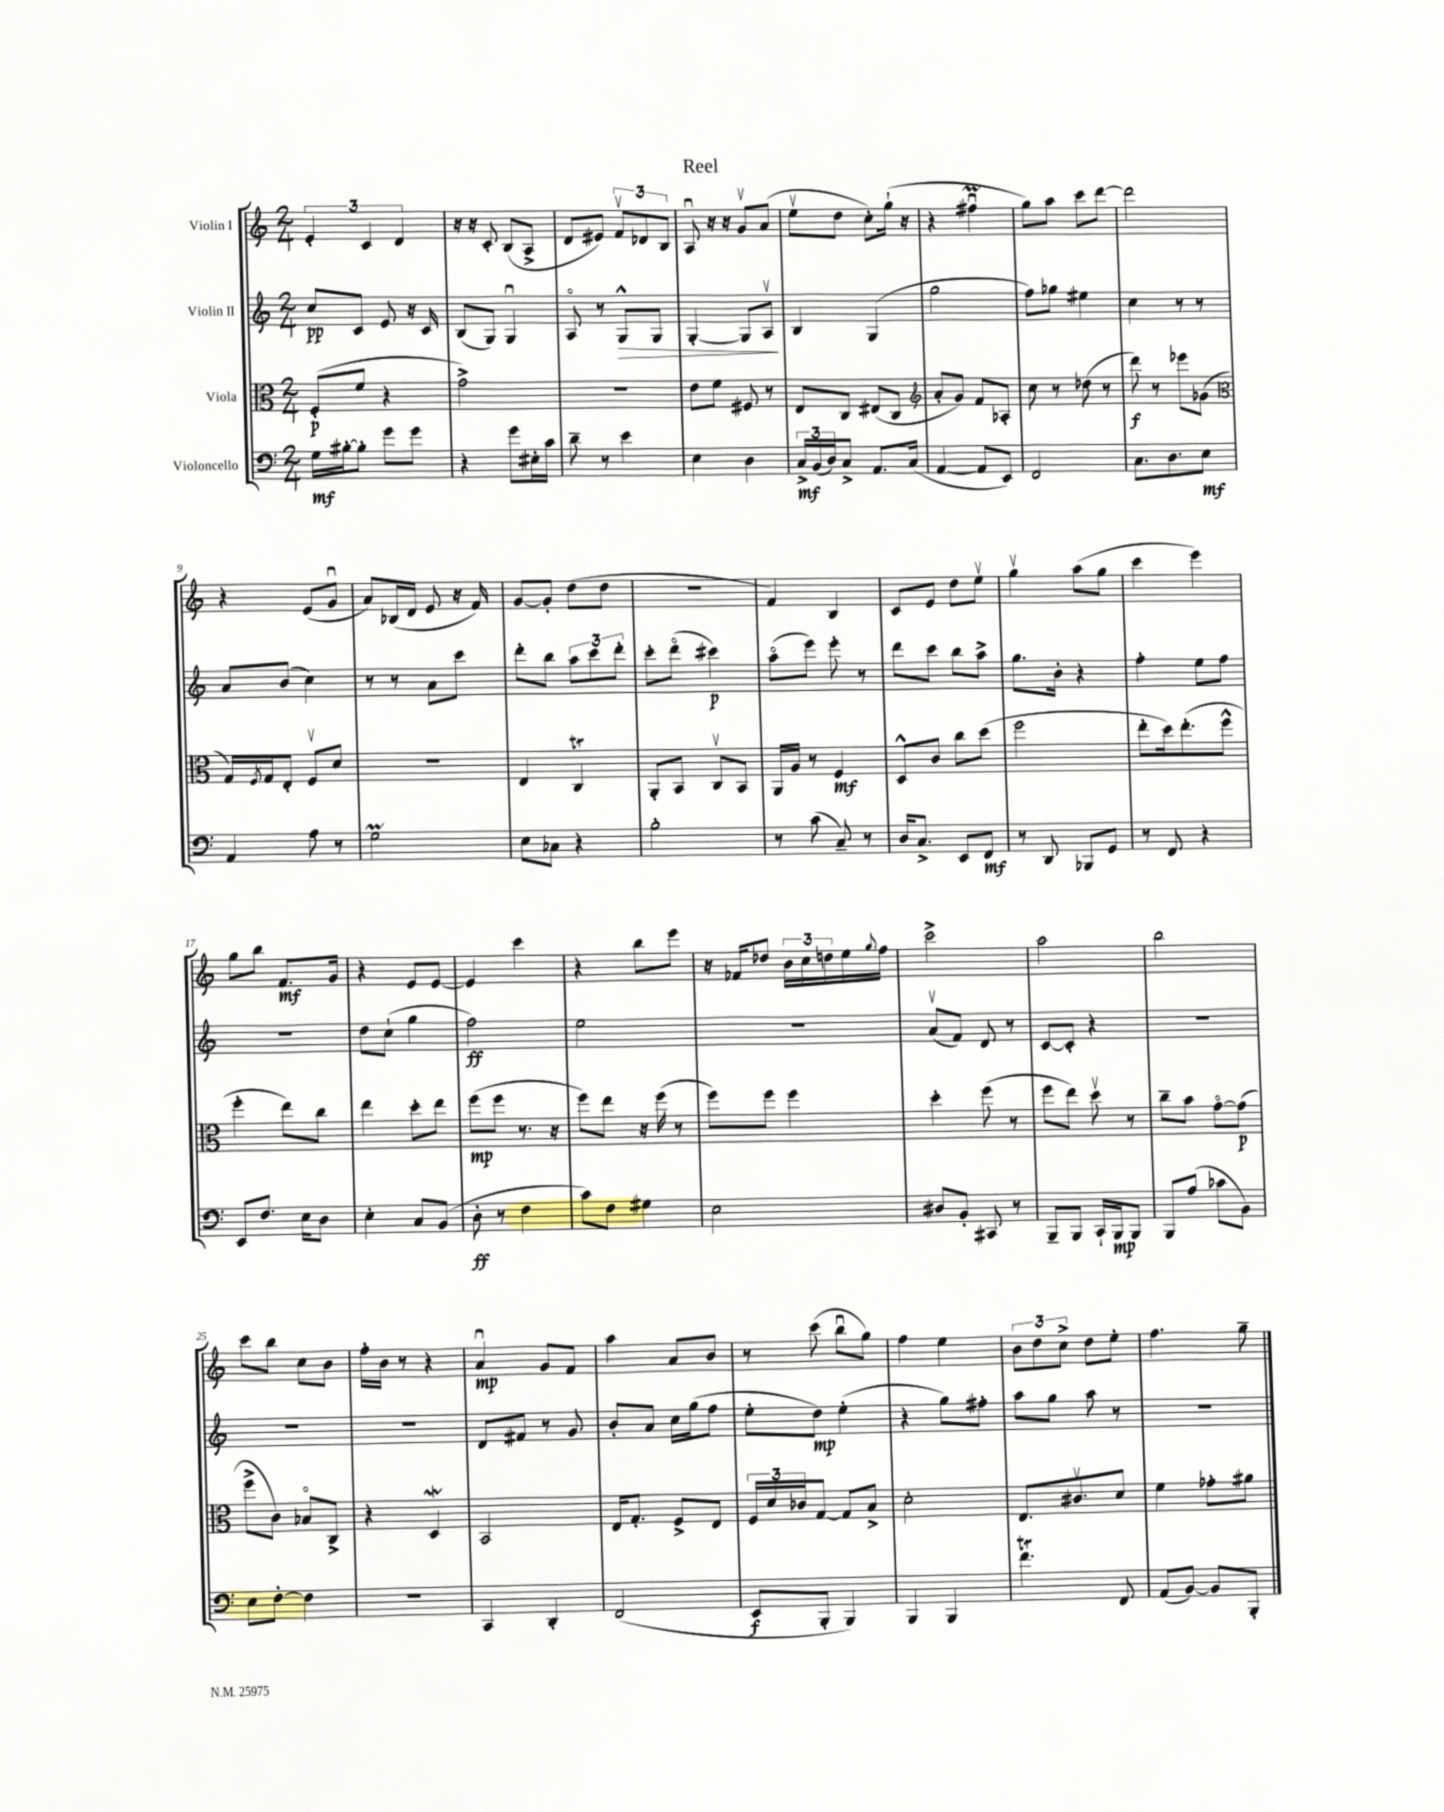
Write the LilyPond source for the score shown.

\header { title = "Reel" }
<<
\new StaffGroup <<
\new Staff = "s0" \with { instrumentName = "Violin I" } {
    \clef treble \key c \major \numericTimeSignature \time 2/4
    \tuplet 3/2 { e'4-. c'4 d'4 } |
    r16 r16 c'8-. b8( a8-> |
    d'8 eis'8) \tuplet 3/2 { f'8\upbow des'8 b8 } |
    a8\downbow r16 r16 g'8\upbow a'8( |
    e''8\upbow d''8 c''8-.) g''16-!( r16 |
    r4 fis''4\downbow\prall |
    g''8) a''8 c'''8 d'''8~ |
    d'''2 |
    r4 e'8( g'8\downbow |
    a'8) bes16( d'16 e'8 r16 f'16) |
    g'8~ g'8-. d''8( d''8 |
    R2 |
    f'4) b4 |
    c'8 e'8 d''8 e''8\upbow |
    g''4\upbow a''8( g''8 |
    c'''4 e'''4) |
    g''8 b''8 f'8.\mf g'16 |
    r4 e'8 e'8~ |
    e'4 c'''4 |
    r4 b''8 e'''8 |
    r16 fes'16 des''8 \tuplet 3/2 { b'16 c''16 d''16 } e''16 \appoggiatura { g''8 } f''16 |
    c'''2-> |
    a''2 |
    b''2 |
    c'''8 b''8 c''8 b'8 |
    f''16-. b'16 r8 r4 |
    a'4\downbow\mp g'8 f'8 |
    a''4 a'8 b'8 |
    r8 c'''8( b''8\downbow g''8) |
    f''4 e''4 |
    \tuplet 3/2 { b'8 d''8 c''8-> } d''8 e''8-. |
    f''4. g''8-- \bar "|." |
}
\new Staff = "s1" \with { instrumentName = "Violin II" } {
    \clef treble \key c \major \numericTimeSignature \time 2/4
    c''8\pp c'8 e'8 r16 c'16 |
    b8( g8) g4\downbow |
    a8\flageolet r8 g8-^\> g8 |
    g4~-. g8 a8\upbow\! |
    b4 g4( |
    g''2 |
    f''8) ges''8 eis''4 |
    c''4 r8 r8 |
    a'8 b'8( c''4) |
    r8 r8 a'8 c'''8 |
    d'''8-. b''8 \tuplet 3/2 { a''8 c'''8 d'''8-. } |
    c'''8-. d'''8\flageolet( cis'''4\p) |
    a''8\flageolet( e'''8) e'''8-. r8 |
    d'''8 c'''8 b''8 a''8-> |
    g''8. b'16-. r4 |
    f''4-. e''8 f''8 |
    r2 |
    d''8 c''8-!( g''4 |
    f''2\ff) |
    e''2 |
    r2 |
    a'8\upbow( f'8) d'8 r8 |
    c'8~ c'8-. r4 |
    R2 |
    R2 |
    R2 |
    d'8 fis'8 r8 g'8 |
    b'8-. a'8 c''16 g''16( f''8 |
    e''8-. d''8\mp) e''4-.( |
    r4 g''8) fis''8-. |
    a''8 g''8 a''8 r8 |
    R2 \bar "|." |
}
\new Staff = "s2" \with { instrumentName = "Viola" } {
    \clef alto \key c \major \numericTimeSignature \time 2/4
    f8-.\p( f'8 r4 |
    g'2->) |
    r2 |
    e'8 f'8 fis8 r8 |
    e8 c8 eis8( c8 |
    \clef treble a'8-. g'8) f'8 aes8-. |
    c''8 r8 des''8( r8 |
    d'''8\f) r8 ees'''8 ges'8( |
    \clef alto g16) \acciaccatura { f8 } g16 e8-. f8\upbow d'8 |
    R2 |
    e4 c4\trill |
    a,8-. b,8 c8\upbow b,8 |
    a,16 a16 r8 f4\mf |
    d8-^ c'8 c''8 d''8( |
    f''2 |
    e''8-. d''16) e''8.-.( f''8-^ |
    f''4-. e''8) c''8 |
    e''4 d''8-. e''8 |
    f''8\mp( f''8 r8. r16 |
    f''8) e''8 r16 f''16( r8 |
    f''8) f''8 f''4 |
    d''4-. f''8( r8 |
    f''8 e''8) d''8\upbow r8 |
    c''8-- b'8 g'8~\flageolet g'8\p( |
    f''8-> c'8) bes8\flageolet c8-> |
    r4 d4\mordent |
    b,2 |
    e16 g8.-. f8-> e8 |
    \tuplet 3/2 { f16 d'16 ces'16 } g8~ g8 b8-> |
    d'2-. |
    e8. cis'8.\upbow d'8 |
    f'4 ges'8-. ais'8 \bar "|." |
}
\new Staff = "s3" \with { instrumentName = "Violoncello" } {
    \clef bass \key c \major \numericTimeSignature \time 2/4
    g16\mf bis16~-. bis8-. g'8 g'8 |
    r4 g'8 eis16-. c'16 |
    d'8-- r8 e'4 |
    e4 d4 |
    \tuplet 3/2 { c16->\mf b,16( d16) } c8-> a,8. c16( |
    a,4~ a,8 e,8) |
    f,2 |
    c8. d8. e8\mf |
    a,4 a8 r8 |
    g2\prall |
    e8 ces8 r4 |
    b2-. |
    r8 c'8( c8--) r8 |
    d16 c8.-> e,8 f,8\mf |
    r8 d,8 bes,,8 g,8 |
    r8 f,8 r4 |
    e,8 f8. e16 d8 |
    e4-. c8 b,8( |
    d8-.\ff r8 f4 |
    c'8) f8 gis4 |
    e2 |
    dis8 b,8-. cis,8 r8 |
    b,,8-- b,,8 c,16-! b,,16\mp b,,8 |
    b,,8 a8( ces'8 b,8) |
    e8 f8~-. f4 |
    r2 |
    c,4 d,4-. |
    f,2( |
    e,8\f b,,8-. b,,4) |
    b,,4 b,,4 |
    f'4.\trill f,8 |
    a,8( b,8~) b,8 b,,8-. \bar "|." |
}
>>
>>
